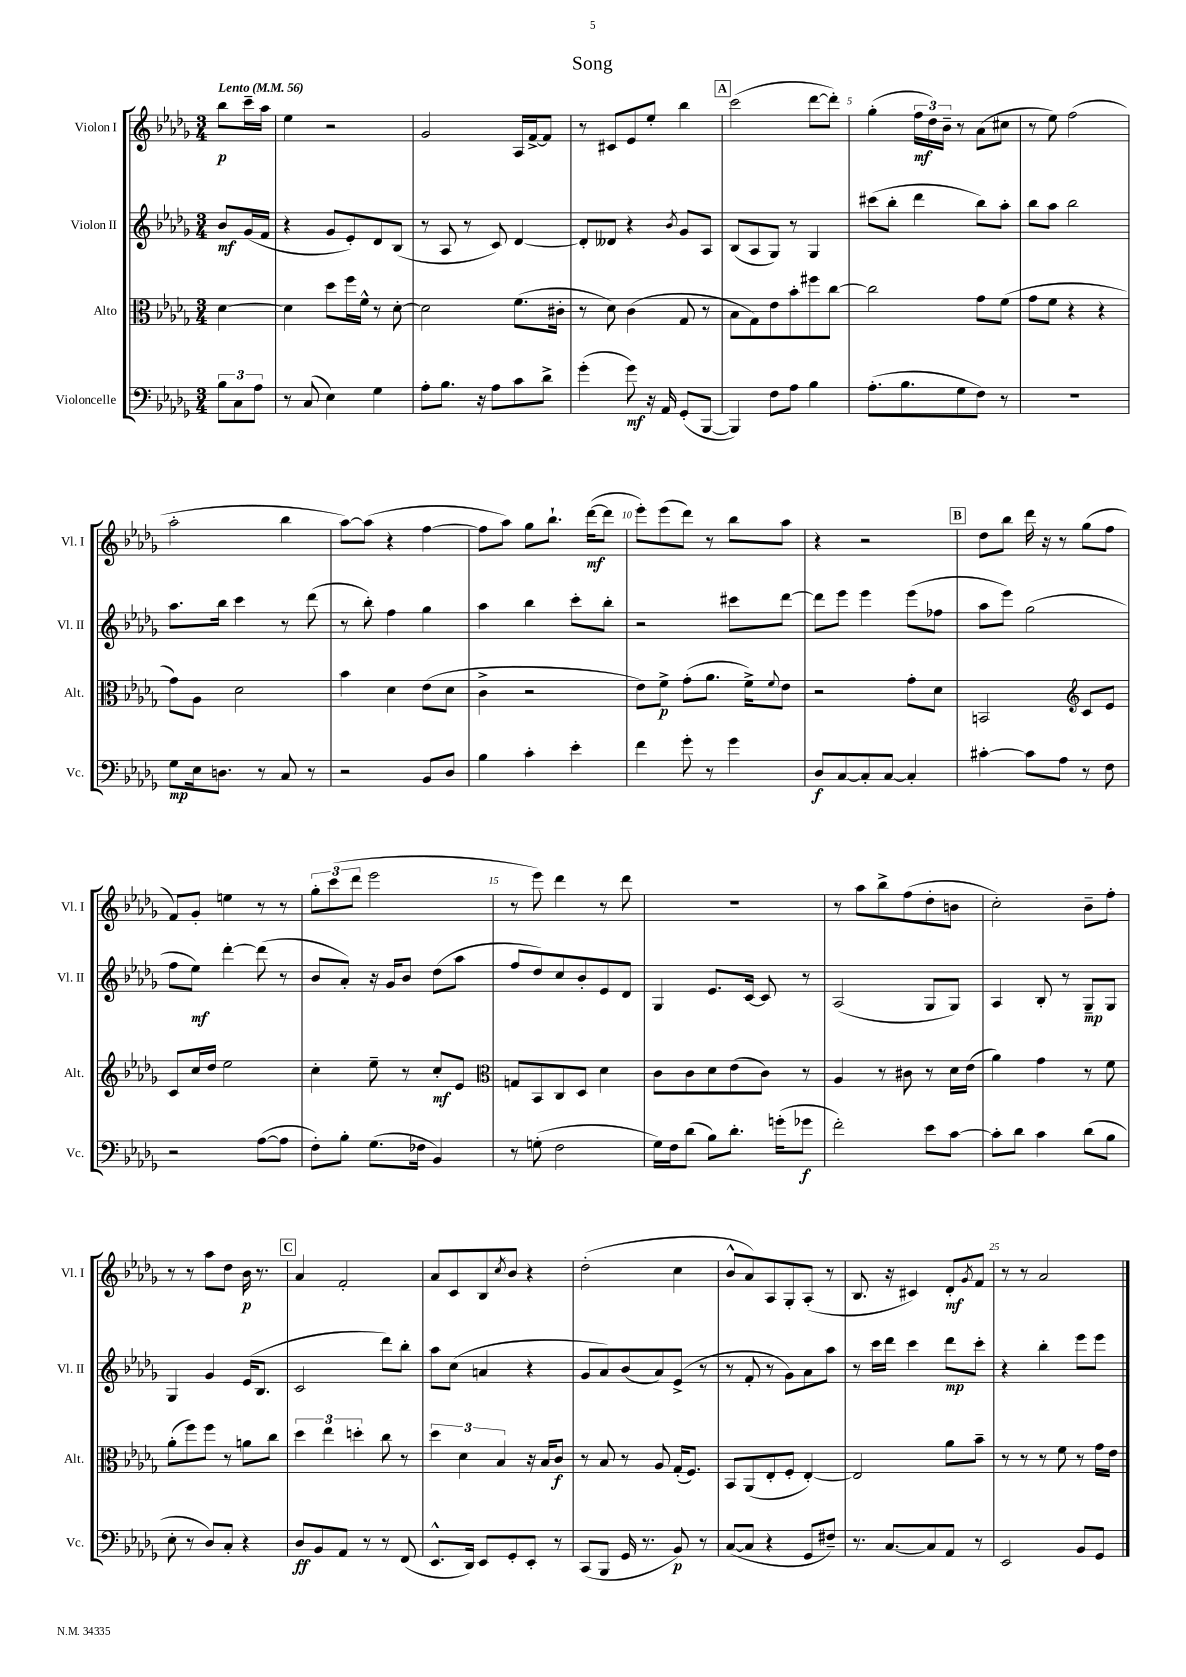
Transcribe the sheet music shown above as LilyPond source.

\header { title = "Song" }
<<
\new StaffGroup <<
\new Staff = "s0" \with { instrumentName = "Violon I" shortInstrumentName = "Vl. I" } {
    \clef treble \key des \major \numericTimeSignature \time 3/4 \partial 4 \tempo "Lento" 4 = 56
    bes''8\p c'''16-- aes''16 |
    ees''4 r2 |
    ges'2 aes16 f'16~-> f'8 |
    r8 cis'8 ees'8 ees''8-. bes''4 |
    \mark \markup { \box "A" } c'''2( des'''8~ des'''8-.) |
    ges''4-.( \tuplet 3/2 { f''16\mf des''16) bes'16-- } r8 aes'8( cis''8 |
    r8 ees''8) f''2( |
    aes''2-. bes''4 |
    aes''8~) aes''8( r4 f''4~ |
    f''8 aes''8) ges''8 bes''8.-! des'''16~\mf( des'''8 |
    ees'''8-.) ees'''8( des'''8) r8 bes''8 aes''8 |
    r4 r2 |
    \mark \markup { \box "B" } des''8 bes''8 des'''16 r16 r8 ges''8( f''8 |
    f'8) ges'8-. e''4 r8 r8 |
    \tuplet 3/2 { ges''8-. c'''8( des'''8 } ees'''2 |
    r8 ees'''8) des'''4 r8 des'''8 |
    R2. |
    r8 aes''8 bes''8-> f''8( des''8-. b'8 |
    c''2-.) bes'8-- f''8-. |
    r8 r8 aes''8 des''8 bes'16\p r8. |
    \mark \markup { \box "C" } aes'4 f'2-. |
    aes'8 c'8 bes8 \acciaccatura { c''8 } bes'8 r4 |
    des''2-.( c''4 |
    bes'8-^ aes'8) aes8 ges8-. aes8-.( r8 |
    bes8. r16 cis'4) des'8-.\mf \acciaccatura { ges'8 } f'8 |
    r8 r8 aes'2 \bar "|." |
}
\new Staff = "s1" \with { instrumentName = "Violon II" shortInstrumentName = "Vl. II" } {
    \clef treble \key des \major \numericTimeSignature \time 3/4 \partial 4
    bes'8\mf ges'16( f'16 |
    r4 ges'8 ees'8-.) des'8 bes8( |
    r8 aes8 r8 c'8) des'4~ |
    des'8-. deses'8 r4 \acciaccatura { bes'8 } ges'8 aes8 |
    \mark \markup { \box "A" } bes8( aes8 ges8) r8 ges4 |
    cis'''8( bes''8-. des'''4 bes''8) aes''8-. |
    bes''8 aes''8 bes''2 |
    aes''8. bes''16 c'''4 r8 des'''8( |
    r8 bes''8-.) f''4 ges''4 |
    aes''4 bes''4 c'''8-. bes''8-. |
    r2 cis'''8 des'''8~ |
    des'''8 ees'''8 ees'''4 ees'''8( fes''8 |
    \mark \markup { \box "B" } aes''8 ees'''8) ges''2( |
    f''8 ees''8\mf) des'''4~-. des'''8( r8 |
    bes'8 aes'8-.) r16 ges'16 bes'8 des''8( aes''8 |
    f''8 des''8) c''8 bes'8-. ees'8 des'8 |
    ges4 ees'8. c'16~ c'8 r8 |
    aes2( ges8 ges8) |
    aes4 bes8-. r8 ges8--\mp ges8 |
    ges4 ges'4 ees'16( bes8. |
    \mark \markup { \box "C" } c'2 des'''8) bes''8-. |
    aes''8 c''8( a'4 r4 |
    ges'8 aes'8) bes'8( aes'8) ees'8->( r8 |
    r8 f'8-. r8 ges'8) aes'8 aes''8 |
    r8 c'''16 des'''16 c'''4 des'''8\mp c'''8-. |
    r4 bes''4-. ees'''8 ees'''8 \bar "|." |
}
\new Staff = "s2" \with { instrumentName = "Alto" shortInstrumentName = "Alt." } {
    \clef alto \key des \major \numericTimeSignature \time 3/4 \partial 4
    des'4~ |
    des'4 des''8 f''16 f'16-^ r8 des'8~-. |
    des'2 f'8.( cis'16-. |
    r8 des'8) c'4( ges8 r8 |
    \mark \markup { \box "A" } bes8 ges8) ees'8 bes'8-. fis''8 c''8~ |
    c''2 ges'8 f'8( |
    ges'8 f'8 r4 r4 |
    ges'8) aes8 des'2 |
    bes'4 des'4 ees'8( des'8 |
    c'4-> r2 |
    ees'8) f'8->\p ges'8-.( aes'8. f'16->) \appoggiatura { f'8 } ees'8 |
    r2 ges'8-. des'8 |
    \mark \markup { \box "B" } b,2 \clef treble c'8 ees'8 |
    c'8 c''16 des''16 ees''2 |
    c''4-. ees''8-- r8 c''8-.\mf ees'8 |
    \clef alto g8 bes,8 c8 des8 des'4 |
    c'8 c'8 des'8 ees'8( c'8) r8 |
    aes4 r8 cis'8 r8 des'16 ees'16( |
    aes'4) ges'4 r8 f'8 |
    aes'8-.( f''8) f''8 r8 a'8 c''8 |
    \mark \markup { \box "C" } \tuplet 3/2 { des''4 ees''4 d''4-. } c''8 r8 |
    \tuplet 3/2 { des''4 des'4 bes4 } r16 bes16 c'8\f |
    r8 bes8 r8 aes8 ges16-.( f8.) |
    bes,8 aes,8( ees8-. f8-. ees4~-.) |
    ees2 aes'8 bes'8-- |
    r8 r8 r8 f'8 r8 ges'16 ees'16 \bar "|." |
}
\new Staff = "s3" \with { instrumentName = "Violoncelle" shortInstrumentName = "Vc." } {
    \clef bass \key des \major \numericTimeSignature \time 3/4 \partial 4
    \tuplet 3/2 { bes8 c8 aes8 } |
    r8 c8( ees4) ges4 |
    aes8-. bes8. r16 aes8 c'8 des'8-> |
    ges'4-.( ges'8\mf) r16 aes,16 ges,8-.( bes,,8~ |
    \mark \markup { \box "A" } bes,,4) f8 aes8 bes4 |
    aes8.-.( bes8. ges8 f8) r8 |
    R2. |
    ges8\mp ees16 d8. r8 c8 r8 |
    r2 bes,8 des8 |
    bes4 c'4-. ees'4-. |
    f'4 ges'8-. r8 ges'4 |
    des8\f c8~ c8-. c8~ c4-. |
    \mark \markup { \box "B" } cis'4~-. cis'8 aes8 r8 f8 |
    r2 aes8~( aes8 |
    f8-.) bes8-. ges8.( fes16 bes,4) |
    r8 g8-.( f2 |
    ges16) f16 des'8( bes8) des'8.-. g'16-.( ges'8\f |
    f'2-.) ees'8 c'8~ |
    c'8-. des'8 c'4 des'8( bes8 |
    ees8-. r8 des8) c8-. r4 |
    \mark \markup { \box "C" } des8\ff bes,8 aes,8 r8 r8 f,8( |
    ees,8.-^ des,16) ees,8 ges,8-. ees,8-. r8 |
    c,8( bes,,8 ges,16 r8. bes,8\p) r8 |
    c8~( c8 r4 ges,8 fis8--) |
    r8. c8.~ c8 aes,8 r8 |
    ees,2 bes,8 ges,8 \bar "|." |
}
>>
>>
\layout { \context { \Score \override BarNumber.break-visibility = ##(#f #t #t) barNumberVisibility = #(every-nth-bar-number-visible 5) } }
